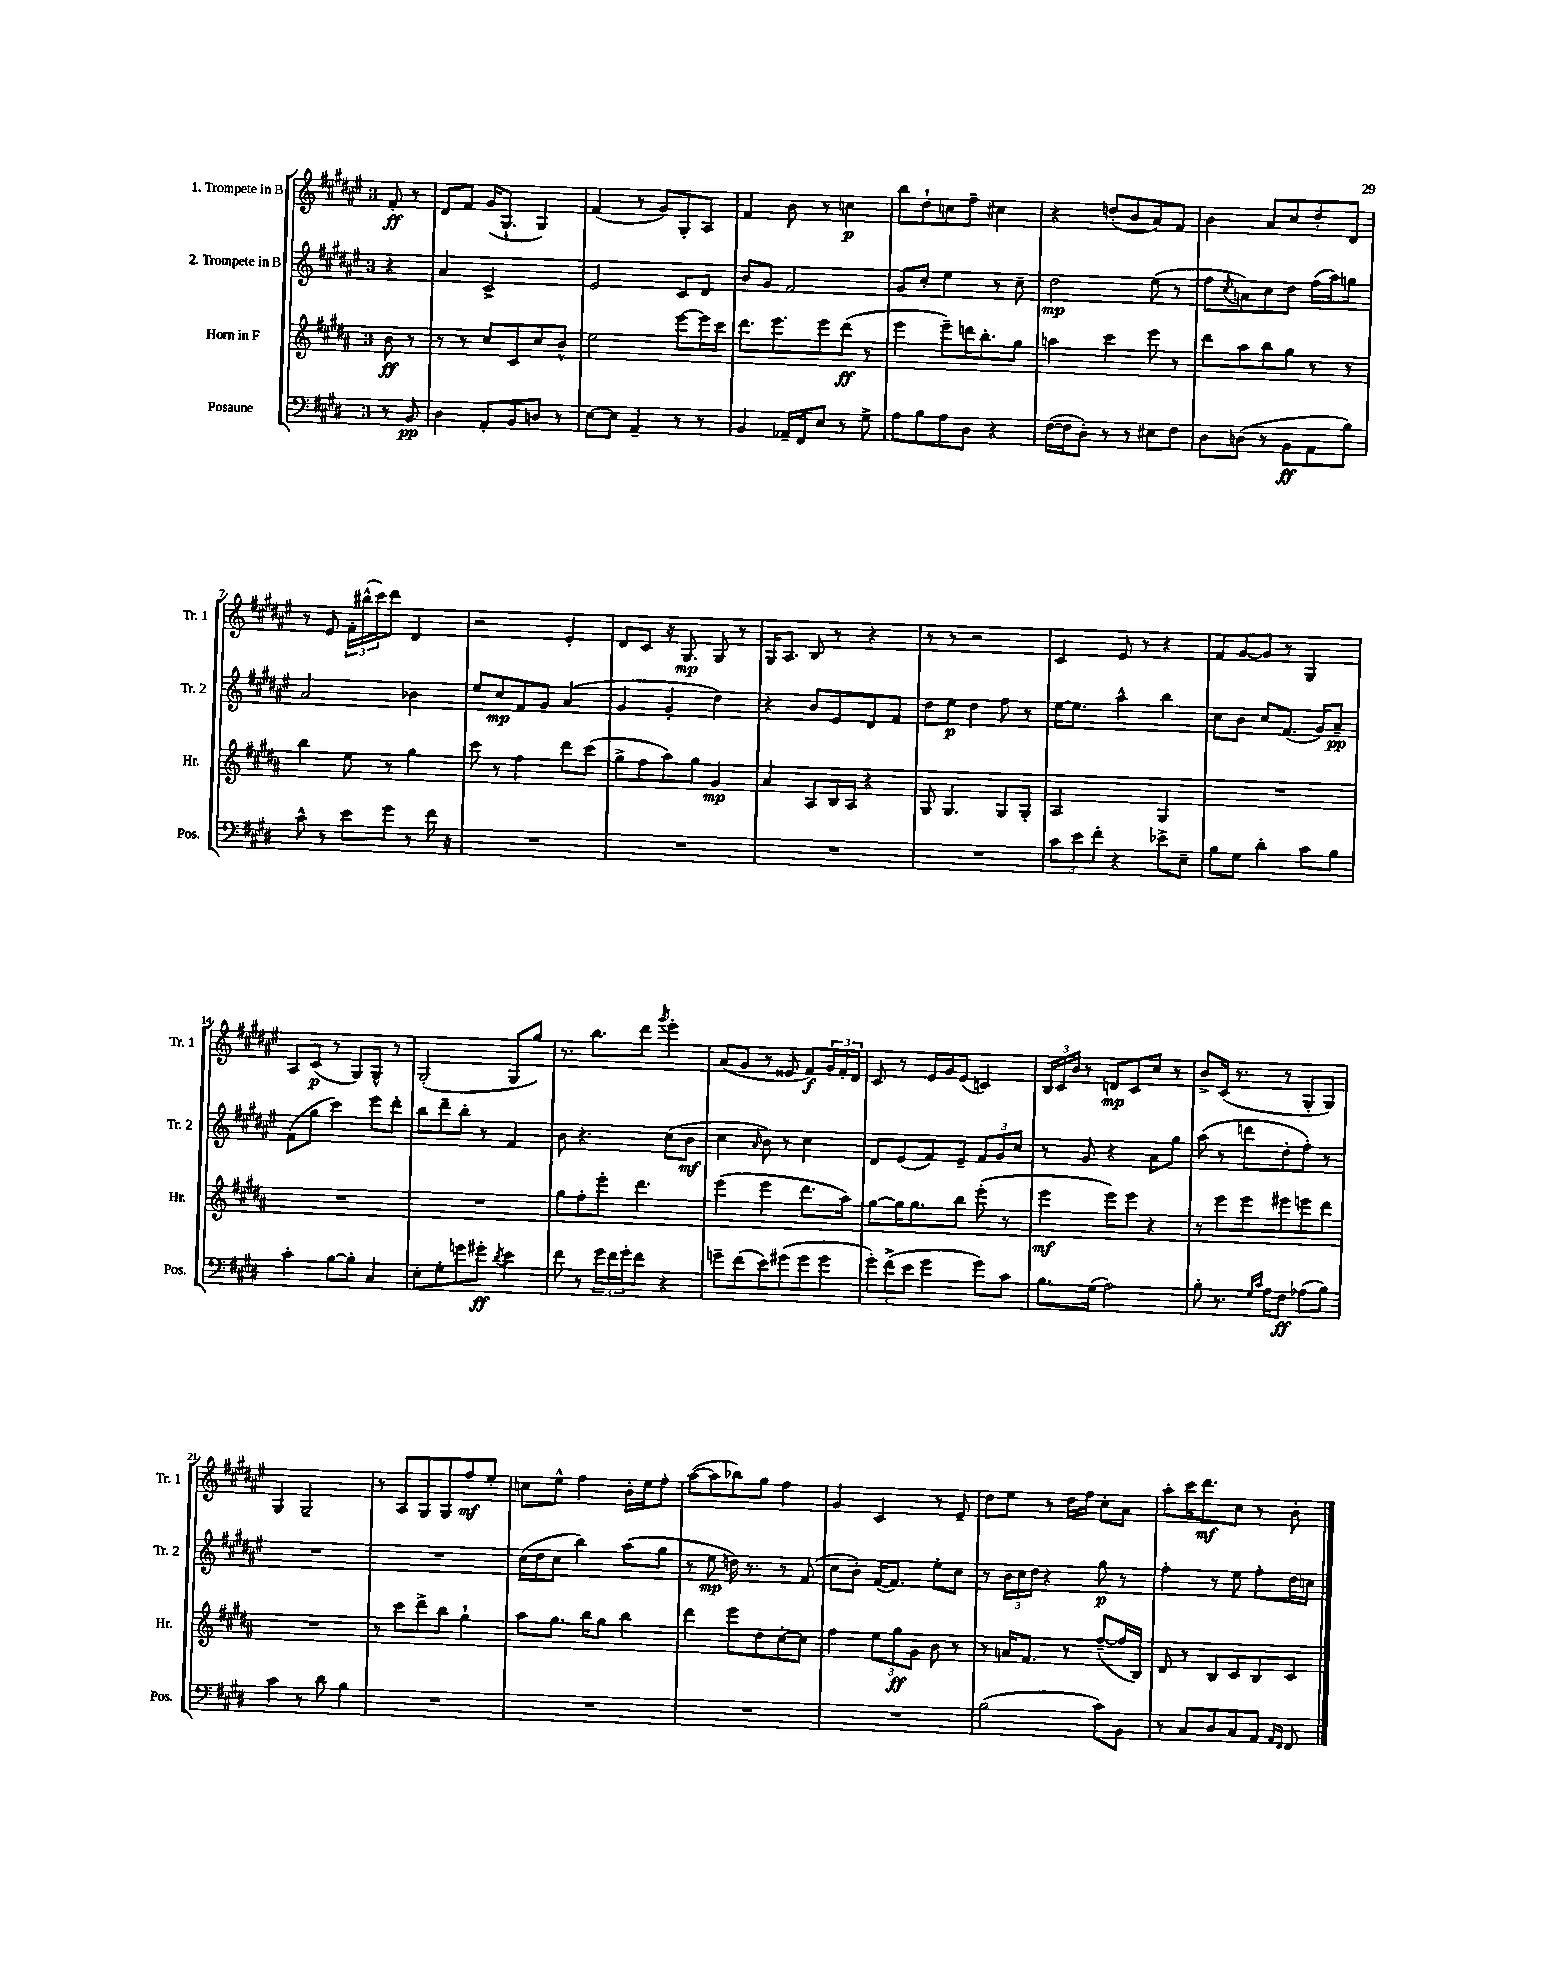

**kern	**dynam	**kern	**dynam	**kern	**dynam	**kern	**dynam
*part4	*part4	*part3	*part3	*part2	*part2	*part1	*part1
*staff4	*staff4	*staff3	*staff3	*staff2	*staff2	*staff1	*staff1
*I"Posaune	*	*I"Horn in F	*	*I"2. Trompete in B	*	*I"1. Trompete in B	*
*I'Pos.	*	*I'Hr.	*	*I'Tr. 2	*	*I'Tr. 1	*
*clefF4	*	*clefG2	*	*clefG2	*	*clefG2	*
*k[f#c#g#d#]	*	*k[f#c#g#d#a#]	*	*k[f#c#g#d#a#e#]	*	*k[f#c#g#d#a#e#]	*
*M3/4	*	*M3/4	*	*M3/4	*	*M3/4	*
=	=	=	=	=	=	=	=
8r	.	8b\	ff	4r	.	8f#'/	ff
8BB/	pp	8r	.	.	.	8r	.
=1	=1	=1	=1	=1	=1	=1	=1
4D#\	.	8r	.	4a#/	.	8d#/L	.
.	.	8r	.	.	.	8f#/J	.
8AA'/L	.	8cc#/L	.	2c#^/	.	(16g#/KL	.
.	.	.	.	.	.	8.G#`/J	.
8BB/	.	8c#/	.	.	.	.	.
8Dn/J	.	8cc#/	.	.	.	4G#/)	.
8r	.	8b^^/J	.	.	.	.	.
=2	=2	=2	=2	=2	=2	=2	=2
[8E\L	.	2ee\	.	2e#/	.	(4f#/	.
8E\J]	.	.	.	.	.	.	.
4AA~/	.	.	.	.	.	8r	.
.	.	.	.	.	.	8g#/L)	.
8r	.	[8eee\L	.	8c#/L	.	8G#'/	.
8r	.	16eee\L]	.	8d#/J	.	8A#/J	.
.	.	16ccc#\JJ	.	.	.	.	.
=3	=3	=3	=3	=3	=3	=3	=3
4BB/	.	8.ddd#\L	.	8b/L	.	4f#/	.
.	.	.	.	8g#/J	.	.	.
.	.	8.eee\	.	.	.	.	.
16AA-X~/LL	.	.	.	2f#/	.	8b\	.
16FF#/J	.	.	.	.	.	.	.
8E/J	.	8eee\	.	.	.	8r	.
8r	.	(8ddd#\J	ff	.	.	4ccn\	p
8G#^\	.	8r	.	.	.	.	.
=4	=4	=4	=4	=4	=4	=4	=4
8A\L	.	4eee\	.	8g#/L	.	8bb\L	.
8B\	.	.	.	8cc#'/J	.	8dd#`\	.
8A\	.	8eee~\L)	.	4ee#\	.	8ccn\	.
8D#\J	.	16dddn\K	.	.	.	8ff#~\J	.
.	.	8.bb'\	.	.	.	.	.
4r	.	.	.	8r	.	4cc#X\	.
.	.	8gg#\J	.	8cc#~\	.	.	.
=5	=5	=5	=5	=5	=5	=5	=5
([16F#\LL	.	4aan\	.	2dd#\	mp	4r	.
16F#\J]	.	.	.	.	.	.	.
8D#'\J)	.	.	.	.	.	.	.
8r	.	4ccc#\	.	.	.	(8ddn'/L	.
8r	.	.	.	.	.	8b/	.
8E#X\L	.	8eee\	.	(8ee#\	.	8a#/)	.
8F#\J	.	8r	.	8r	.	8f#/J	.
=6	=6	=6	=6	=6	=6	=6	=6
8D#\L	.	8ddd#\L	.	8ff#\L	.	4b\	.
.	.	.	.	8qcc#/	.	.	.
(8Dn\J	.	8aa#\	.	8an\)	.	.	.
8r	.	8bb\	.	8cc#\	.	8a#/L	.
8BB\L	ff	8gg#\J	.	8dd#\J	.	8cc#/	.
8AA\	.	8r	.	(16ff#\LL	.	8dd#'/	.
.	.	.	.	16aa#\J)	.	.	.
8B\J)	.	8r	.	8ggn\J	.	8d#/J	.
!!LO:LB:g=z
=7	=7	=7	=7	=7	=7	=7	=7
8c#^^\	.	4bb\	.	2a#/	.	8r	.
8r	.	.	.	.	.	8e#/	.
8e\L	.	8ee\	.	.	.	24f#'\LL	.
.	.	.	.	.	.	(24bb#X^^\	.
.	.	.	.	.	.	24ccc#\J)	.
8g#\J	.	8r	.	.	.	8ddd#\J	.
8r	.	4gg#\	.	4b-X\	.	4d#/	.
16f#\	.	.	.	.	.	.	.
16r	.	.	.	.	.	.	.
=8	=8	=8	=8	=8	=8	=8	=8
2.r	.	8ccc#\	.	8ee#/L	.	2r	.
.	.	8r	.	8cc#/	mp	.	.
.	.	4ff#\	.	8f#/	.	.	.
.	.	.	.	8g#/J	.	.	.
.	.	8ddd#\L	.	(4a#/	.	4e#'/	.
.	.	(8ccc#\J	.	.	.	.	.
=9	=9	=9	=9	=9	=9	=9	=9
2.r	.	8gg#^\L	.	4g#/	.	8d#/L	.
.	.	8ff#\	.	.	.	8c#/J	.
.	.	8aa#\)	.	4g#'/	.	16r	.
.	.	.	.	.	.	8.G#/	mp
.	.	8gg#\J	.	.	.	.	.
.	.	4g#/	mp	4dd#\)	.	8G#/	.
.	.	.	.	.	.	8r	.
=10	=10	=10	=10	=10	=10	=10	=10
2.r	.	4a#/	.	4r	.	16G#/KL	.
.	.	.	.	.	.	8.A#/J	.
.	.	8A#/L	.	8b/L	.	8B/	.
.	.	16B/L	.	8e#/	.	8r	.
.	.	16A#/JJ	.	.	.	.	.
.	.	4r	.	8d#/	.	4r	.
.	.	.	.	8f#/J	.	.	.
=11	=11	=11	=11	=11	=11	=11	=11
2.r	.	8G#/	.	8dd#\L	.	8r	.
.	.	4.G#/	.	8ee#\J	p	8r	.
.	.	.	.	4dd#\	.	2r	.
.	.	8G#/L	.	8ff#\	.	.	.
.	.	8G#'/J	.	8r	.	.	.
=12	=12	=12	=12	=12	=12	=12	=12
12c#\L	.	2A#/	.	[16ee#\KL	.	4c#/	.
.	.	.	.	8.ee#\J]	.	.	.
12e\	.	.	.	.	.	.	.
12f#'\J	.	.	.	.	.	.	.
4r	.	.	.	4aa#^^\	.	8e#/	.
.	.	.	.	.	.	8r	.
8e-X^\L	.	4G#/	.	4bb\	.	4r	.
8E~\J	.	.	.	.	.	.	.
=13	=13	=13	=13	=13	=13	=13	=13
8B\L	.	2.r	.	8cc#\L	.	8f#/L	.
8G#\J	.	.	.	8b\J	.	[8g#/	.
4d#'\	.	.	.	8cc#/L	.	8g#/J]	.
.	.	.	.	(8.f#/J	.	8r	.
8c#\L	.	.	.	.	.	4G#/	.
.	.	.	.	16g#/KL)	.	.	.
8B\J	.	.	.	8a#~/J	pp	.	.
!!LO:LB:g=z
=14	=14	=14	=14	=14	=14	=14	=14
4c#'\	.	2.r	.	(8f#\L	.	8A#/L	.
.	.	.	.	8gg#\J	.	(8c#/J	p
[8B\L	.	.	.	4ccc#\)	.	8r	.
8B'\J]	.	.	.	.	.	8G#/L)	.
4C#/	.	.	.	8eee#\L	.	8G#^^/J	.
.	.	.	.	8ddd#'\J	.	8r	.
=15	=15	=15	=15	=15	=15	=15	=15
8E'\L	.	2.r	.	8bb\L	.	(2G#'/	.
8G#'\	.	.	.	8ddd#~\	.	.	.
8gn\	.	.	.	8bb'\J	.	.	.
8g#X'\J	ff	.	.	8r	.	.	.
8qd#/	.	.	.	.	.	.	.
4e\	.	.	.	4f#/	.	8G#/L	.
.	.	.	.	.	.	8gg#/J)	.
=16	=16	=16	=16	=16	=16	=16	=16
8f#\	.	8gg#\L	.	8b\	.	8.r	.
8r	.	8ff#'\	.	4.r	.	.	.
.	.	.	.	.	.	8.bb\L	.
24g#\LL	.	8eee'\J	.	.	.	.	.
24f#\	.	.	.	.	.	.	.
24g#'\J	.	.	.	.	.	.	.
8f#\J	.	4.ddd#\	.	.	.	8ddd#\J	.
.	.	.	.	.	.	8qggg#/	.
4r	.	.	.	(8cc#\L	.	4eee#'\	.
.	.	.	.	8b\J	mf	.	.
=17	=17	=17	=17	=17	=17	=17	=17
8gn~\L	.	(4eee\	.	4cc#\	.	(8a#/L	.
(8f#\	.	.	.	.	.	8g#/J	.
.	.	.	.	16qqa#/	.	.	.
8e\)	.	4eee\	.	8b\)	.	8r	.
(8g#X\	.	.	.	8r	.	8e##X/	.
8g#\	.	8.ddd#\L	.	4cc#\	.	8f#/L)	f
8g#\J	.	.	.	.	.	24g#/L	.
.	.	.	.	.	.	24f#'/	.
.	.	16aa#\Jk)	.	.	.	.	.
.	.	.	.	.	.	24d#/JJ	.
=18	=18	=18	=18	=18	=18	=18	=18
12g#'\L)	.	[8gg#\L	.	8d#/L	.	8c#/	.
(12f#^\	.	.	.	.	.	.	.
.	.	16gg#\K]	.	(8e#/	.	8r	.
12e\J	.	.	.	.	.	.	.
.	.	8.gg#\	.	.	.	.	.
4g#\	.	.	.	8f#/)	.	16e#/LL	.
.	.	.	.	.	.	16g#/J	.
.	.	8bb\J	.	8e#~/J	.	(8e#/J	.
8g#\L)	.	(8eee'\	.	12f#/L	.	4cn/)	.
.	.	.	.	12g#/	.	.	.
8c#\J	.	8r	.	.	.	.	.
.	.	.	.	12cc#/J	.	.	.
=19	=19	=19	=19	=19	=19	=19	=19
8.B\L	.	4eee\	mf	8r	.	24B/LL	.
.	.	.	.	.	.	24c#/	.
.	.	.	.	.	.	24b/JJ	.
.	.	.	.	8g#/	.	8r	.
(16G#\Jk	.	.	.	.	.	.	.
2A\)	.	8eee\L)	.	4r	.	8dn/L	mp
.	.	8eee\J	.	.	.	8c#/	.
.	.	4r	.	8a#\L	.	8cc#/J	.
.	.	.	.	8gg#\J	.	8r	.
=20	=20	=20	=20	=20	=20	=20	=20
8B'\	.	8r	.	(8aa#\	.	8b^/L	.
8.r	.	8eee\L	.	8r	.	(16c#/Jk	.
.	.	.	.	.	.	8.r	.
.	.	8eee\	.	8dddn\L	.	.	.
16qqG#/LL	.	.	.	.	.	.	.
16qqc#/JJ	.	.	.	.	.	.	.
16A\KL	.	.	.	.	.	.	.
8F#\J	ff	8eee#X\	.	8dd#'\	.	8r	.
(8A-X\L	.	8eeen\	.	8ff#'\J)	.	8G#'/L	.
8B\J)	.	8ddd#\J	.	8r	.	8G#/J)	.
!!LO:LB:g=z
=21	=21	=21	=21	=21	=21	=21	=21
4c#\	.	2.r	.	2.r	.	4G#/	.
8r	.	.	.	.	.	2G#~/	.
8d#\	.	.	.	.	.	.	.
4B\	.	.	.	.	.	.	.
=22	=22	=22	=22	=22	=22	=22	=22
2.r	.	8r	.	2.r	.	8r	.
.	.	8ccc#\L	.	.	.	8A#/L	.
.	.	8ddd#^\	.	.	.	8G#/	.
.	.	8bb\J	.	.	.	8G#/	.
.	.	4gg#`\	.	.	.	8ff#/	mf
.	.	.	.	.	.	8ee#'/J	.
=23	=23	=23	=23	=23	=23	=23	=23
2.r	.	8aa#\L	.	(16cc#\LL	.	8ccn\L	.
.	.	.	.	16dd#\J	.	.	.
.	.	8.gg#\J	.	8cc#\J	.	8ee#^^\J	.
.	.	.	.	4bb\)	.	4ff#\	.
.	.	16bb\KL	.	.	.	.	.
.	.	8gg#\J	.	.	.	.	.
.	.	4bb\	.	(8aa#\L	.	16b'\LL	.
.	.	.	.	.	.	16ee#\J	.
.	.	.	.	8gg#\J	.	8ff#'\J	.
=24	=24	=24	=24	=24	=24	=24	=24
2.r	.	4ddd#\	.	8r	.	([8aa#\L	.
.	.	.	.	8ee#\	mp	8aa#\]	.
.	.	8eee\L	.	16ddn\)	.	8bb-X\)	.
.	.	.	.	8.r	.	.	.
.	.	8dd#\	.	.	.	8gg#\J	.
.	.	[8cc#'\	.	8r	.	4ff#\	.
.	.	8cc#\J]	.	(8f#/	.	.	.
=25	=25	=25	=25	=25	=25	=25	=25
2.r	.	4ff#\	.	8cc#\L	.	4g#/	.
.	.	.	.	8b'\J)	.	.	.
.	.	12ee\L	.	([16f#/KL	.	4c#/	.
.	.	.	.	8.f#/J])	.	.	.
.	.	12gg#\	ff	.	.	.	.
.	.	12g#\J	.	.	.	.	.
.	.	8b\	.	8ee#'\L	.	8r	.
.	.	8r	.	8cc#\J	.	8e#~/	.
=26	=26	=26	=26	=26	=26	=26	=26
(2B\	.	8r	.	8r	.	8dd#\L	.
.	.	16an/KL	.	24b\LL	.	8ee#\J	.
.	.	.	.	24cc#\	.	.	.
.	.	8.f#/J	.	.	.	.	.
.	.	.	.	24dd#\JJ	.	.	.
.	.	.	.	4r	.	8r	.
.	.	8r	.	.	.	16dd#\LL	.
.	.	.	.	.	.	16ff#\JJ	.
8c#\L)	.	([8ff#~/L	.	8gg#\	p	8cc#'\L	.
8BB\J	.	16ff#/L]	.	8r	.	8a#\J	.
.	.	16B/JJ)	.	.	.	.	.
=27	=27	=27	=27	=27	=27	=27	=27
8r	.	8d#/	.	4ff#'\	.	8aa#'\L	.
8C#/L	.	8r	.	.	.	16ccc#\K	.
.	.	.	.	.	.	8.ddd#\	mf
8D#/	.	8B/L	.	8r	.	.	.
8C#/	.	8c#/	.	8ee#\	.	8cc#\J	.
8AA/J	.	8B/	.	8ff#'\L	.	8r	.
16qqAA/LL	.	.	.	.	.	.	.
16qqFF#/JJ	.	.	.	.	.	.	.
8FF#/	.	8c#/J	.	16dd#\L	.	8b'\	.
.	.	.	.	16ccn\JJ	.	.	.
==	==	==	==	==	==	==	==
*-	*-	*-	*-	*-	*-	*-	*-
